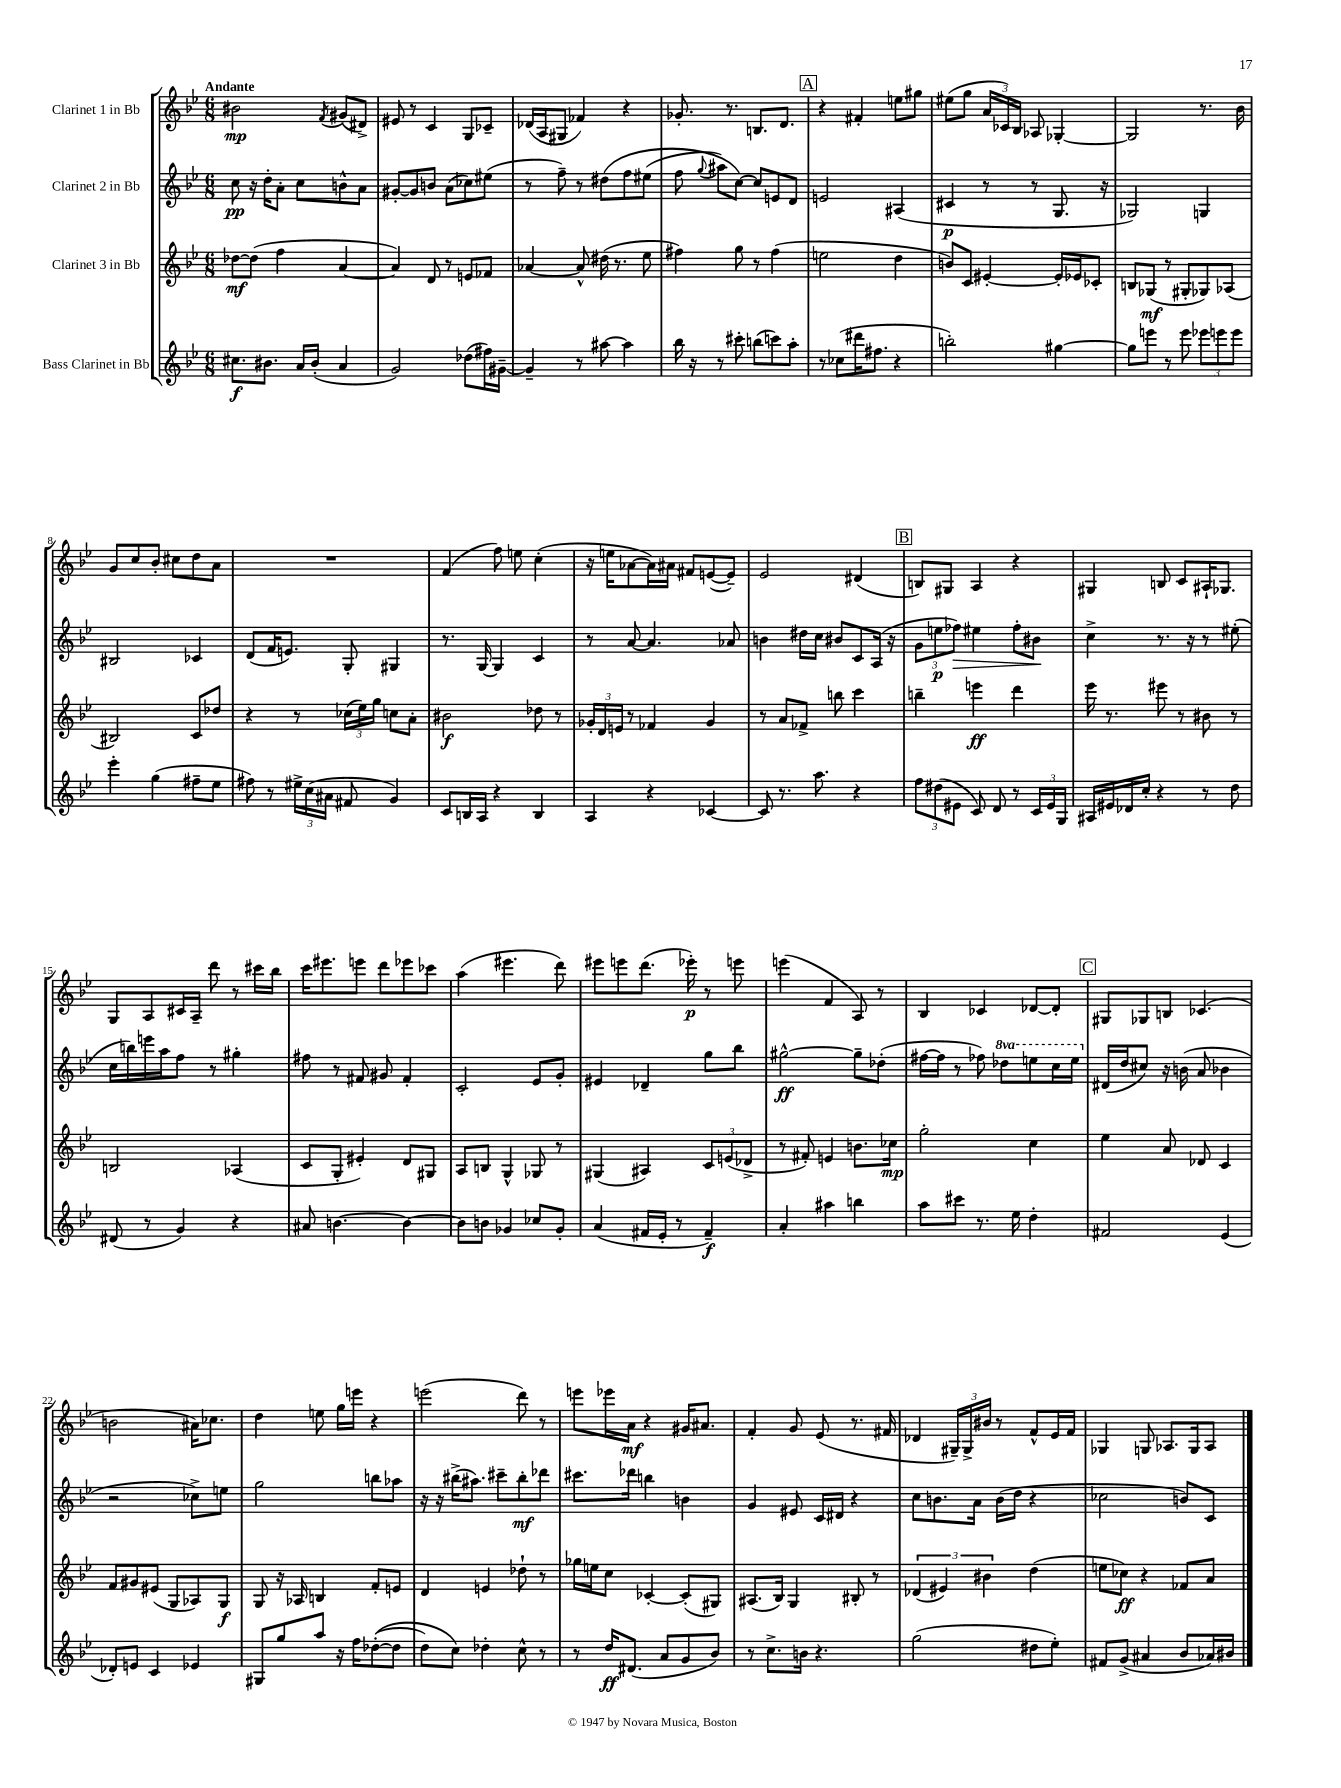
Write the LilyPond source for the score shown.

<<
\new StaffGroup <<
\new Staff = "s0" \with { instrumentName = "Clarinet 1 in Bb" } {
    \clef treble \key bes \major \numericTimeSignature \time 6/8 \tempo "Andante"
    \autoBeamOff bis'2\mp \acciaccatura { f'8 } gis'8[( dis'8]->) |
    eis'8 r8 c'4 g8[ ces'8]-- |
    des'16[( a16 gis8] fes'4) r4 |
    ges'8.-. r8. b8.[ d'8.] |
    \mark \markup { \box "A" } r4 fis'4-. e''8[ gis''8] |
    eis''8[( g''8] \tuplet 3/2 { a'16[ ces'16) bes16] } aes8 ges4~-. |
    ges2 r8. bes'16 |
    g'8[ c''8 bes'8]-. cis''8[ d''8 a'8] |
    R2. |
    f'4( f''8) e''8 c''4-.( |
    r16 e''16[ aes'8~ aes'16) ais'16] fis'8[ e'8~( e'8]--) |
    ees'2 dis'4( |
    \mark \markup { \box "B" } b8[) gis8] a4 r4 |
    gis4 b8 c'8[ ais16-! ges8.] |
    g8[ a8 cis'16 a16]-- d'''8 r8 cis'''16[ bes''16] |
    c'''16[ eis'''8. e'''8] d'''8[ ees'''8 ces'''8] |
    a''4( eis'''4. d'''8) |
    eis'''8[ e'''8 d'''8.]( ees'''16-.\p) r8 e'''8 |
    e'''4( f'4 a8) r8 |
    bes4 ces'4 des'8[~ des'8]-. |
    \mark \markup { \box "C" } gis8[ ges8 b8] ces'4.( |
    b'2 ais'16[) ces''8.] |
    d''4 e''8 g''16[ e'''16] r4 |
    e'''2( d'''8) r8 |
    e'''8[ ees'''16 a'16]\mf r4 gis'16[ ais'8.] |
    f'4-. g'8 ees'8( r8. fis'16 |
    des'4 \tuplet 3/2 { gis16[--) gis16-> bis'16] } r8 f'8[-^ ees'16 f'16] |
    ges4 g8 aes8.[ g16 aes8] \bar "|." |
}
\new Staff = "s1" \with { instrumentName = "Clarinet 2 in Bb" } {
    \clef treble \key bes \major \numericTimeSignature \time 6/8 \set Staff.ottavationMarkups = #ottavation-simple-ordinals
    \autoBeamOff c''8\pp r16 d''16[-. a'8]-. c''8[ b'8-^ a'8] |
    gis'8[~-. gis'8 b'8] a'8[( ces''8) eis''8]( |
    r8 f''8--) r8 dis''8[\( f''8 eis''8]( |
    f''8 \appoggiatura { g''8 } ais''8[) c''8]~\) c''8[ e'8 d'8] |
    \mark \markup { \box "A" } e'2 ais4( |
    cis'4\p r8 r8 g8. r16 |
    ges2) g4 |
    bis2 ces'4 |
    d'8[( f'16 e'8.]) g8-. gis4 |
    r8. g16~ g4 c'4 |
    r8 a'8~ a'4. aes'8 |
    b'4 dis''16[ c''16] bis'8[ c'8 a16]( r16 |
    \mark \markup { \box "B" } \tuplet 3/2 { g'8[ e''8\p fes''8]\>) } eis''4 fes''8[-. bis'8]\! |
    c''4-> r8. r16 r8 eis''8-.( |
    c''16[ b''16) e'''16 a''16 f''8] r8 gis''4-. |
    fis''8 r8 fis'8 gis'8 fis'4-. |
    c'2-. ees'8[ g'8]-. |
    eis'4 des'4-- g''8[ bes''8] |
    gis''2~-^\ff gis''8[-- des''8]-.( |
    fis''16[~ fis''16] r8 fes''8) \ottava #1 des'''8[ e'''8 c'''16 e'''16] \ottava #0 |
    \mark \markup { \box "C" } dis'16[( d''16 cis''8]) r16 b'16( a'8 bes'4 |
    r2 ces''8[->) e''8] |
    g''2 b''8[ aes''8] |
    r16 r16 bis''16[->( ais''8.]) cis'''8[-- bis''8-.\mf des'''8] |
    cis'''8.[ des'''16] b''4 b'4 |
    g'4 eis'8 c'16[ dis'16] r4 |
    c''8[ b'8. a'16] b'16[( d''16] r4 |
    ces''2 b'8[) c'8] \bar "|." |
}
\new Staff = "s2" \with { instrumentName = "Clarinet 3 in Bb" } {
    \clef treble \key bes \major \numericTimeSignature \time 6/8
    \autoBeamOff des''8[~\mf des''8]( f''4 a'4~ |
    a'4) d'8 r8 e'8[ fes'8] |
    aes'4~ aes'8-^ dis''16( r8. ees''8 |
    fis''4) g''8 r8 fis''4( |
    \mark \markup { \box "A" } e''2 d''4 |
    b'8[) c'8] eis'4~-. eis'16[-. ees'16 ces'8]-. |
    b8[ ges8]\mf( r8 gis8[-. ges8) aes8]( |
    bis2) c'8[ des''8] |
    r4 r8 \tuplet 3/2 { ces''16[( ees''16) g''16] } c''8[ a'8]-. |
    bis'2\f des''8 r8 |
    \tuplet 3/2 { ges'16[-. d'16 e'16] } r8 fes'4 ges'4 |
    r8 a'8[ fes'8]-> b''8 c'''4 |
    \mark \markup { \box "B" } b''4-- e'''4\ff d'''4 |
    ees'''16 r8. eis'''8 r8 bis'8 r8 |
    b2 aes4( |
    c'8[ g8]-. eis'4-.) d'8[ gis8] |
    a8[ b8] g4-^ ges8 r8 |
    gis4( ais4) \tuplet 3/2 { c'8[ e'8( des'8]-> } |
    r8 fis'8-.) e'4 b'8.[ ces''16]\mp |
    g''2-. c''4 |
    \mark \markup { \box "C" } ees''4 a'8 des'8 c'4 |
    f'8[ gis'8 eis'8]( g8[ aes8) g8]\f |
    g8 r16 aes16 b4 f'8[-. e'8] |
    d'4 e'4 des''8-! r8 |
    ges''16[ e''16 c''8] ces'4~-. ces'8[-.( gis8]) |
    ais8.[( bes16]) g4 bis8-. r8 |
    \tuplet 3/2 { des'4( eis'4) bis'4 } d''4( |
    e''8[ ces''8]\ff) r4 fes'8[ a'8] \bar "|." |
}
\new Staff = "s3" \with { instrumentName = "Bass Clarinet in Bb" } {
    \clef treble \key bes \major \numericTimeSignature \time 6/8
    \autoBeamOff cis''8.[\f bis'8.] a'16[ bis'16]-.( a'4 |
    g'2) des''8[( fis''16) gis'16]~-- |
    gis'4-- r8 ais''8~ ais''4 |
    bes''16 r16 r8 cis'''8-. b''8[( c'''8) a''8]-. |
    \mark \markup { \box "A" } r8 ces''8[( dis'''16 fis''8.] r4 |
    b''2-.) gis''4~ |
    gis''8[ e'''8] r8 e'''8 \tuplet 3/2 { ees'''8[ e'''8 e'''8] } |
    ees'''4-. g''4( fis''8[-- ees''8] |
    fis''8) r8 \tuplet 3/2 { eis''16[-> c''16( ais'16] } fis'8 g'4) |
    c'8[ b16 a16] r4 b4 |
    a4 r4 ces'4~ |
    ces'8 r8. a''8. r4 |
    \mark \markup { \box "B" } \tuplet 3/2 { f''8[ dis''8( eis'8] } c'8) d'8 r8 \tuplet 3/2 { c'16[ eis'16 g16] } |
    ais16[ eis'16 des'16 c''16]-. r4 r8 d''8 |
    dis'8( r8 g'4) r4 |
    ais'8 b'4.~ b'4~ |
    b'8[ b'8] ges'4 ces''8[ ges'8]-. |
    a'4( fis'16[ ees'16]-. r8 fis'4--\f) |
    a'4-. ais''4 b''4 |
    a''8[ cis'''8] r8. ees''16 d''4-. |
    \mark \markup { \box "C" } fis'2 ees'4( |
    des'8[-.) e'8] c'4 ees'4 |
    gis8[ g''8 a''8] r16 f''16[ des''8~-.(\( des''8] |
    d''8[) c''8]\) des''4-. c''8-^ r8 |
    r8 d''16[\ff dis'8.]( a'8[ g'8 bes'8]) |
    r8 c''8.[-> b'16] r4. |
    g''2( dis''8[ ees''8]-.) |
    fis'8[ g'8]->( ais'4 bes'8[ aes'16) bis'16] \bar "|." |
}
>>
>>
